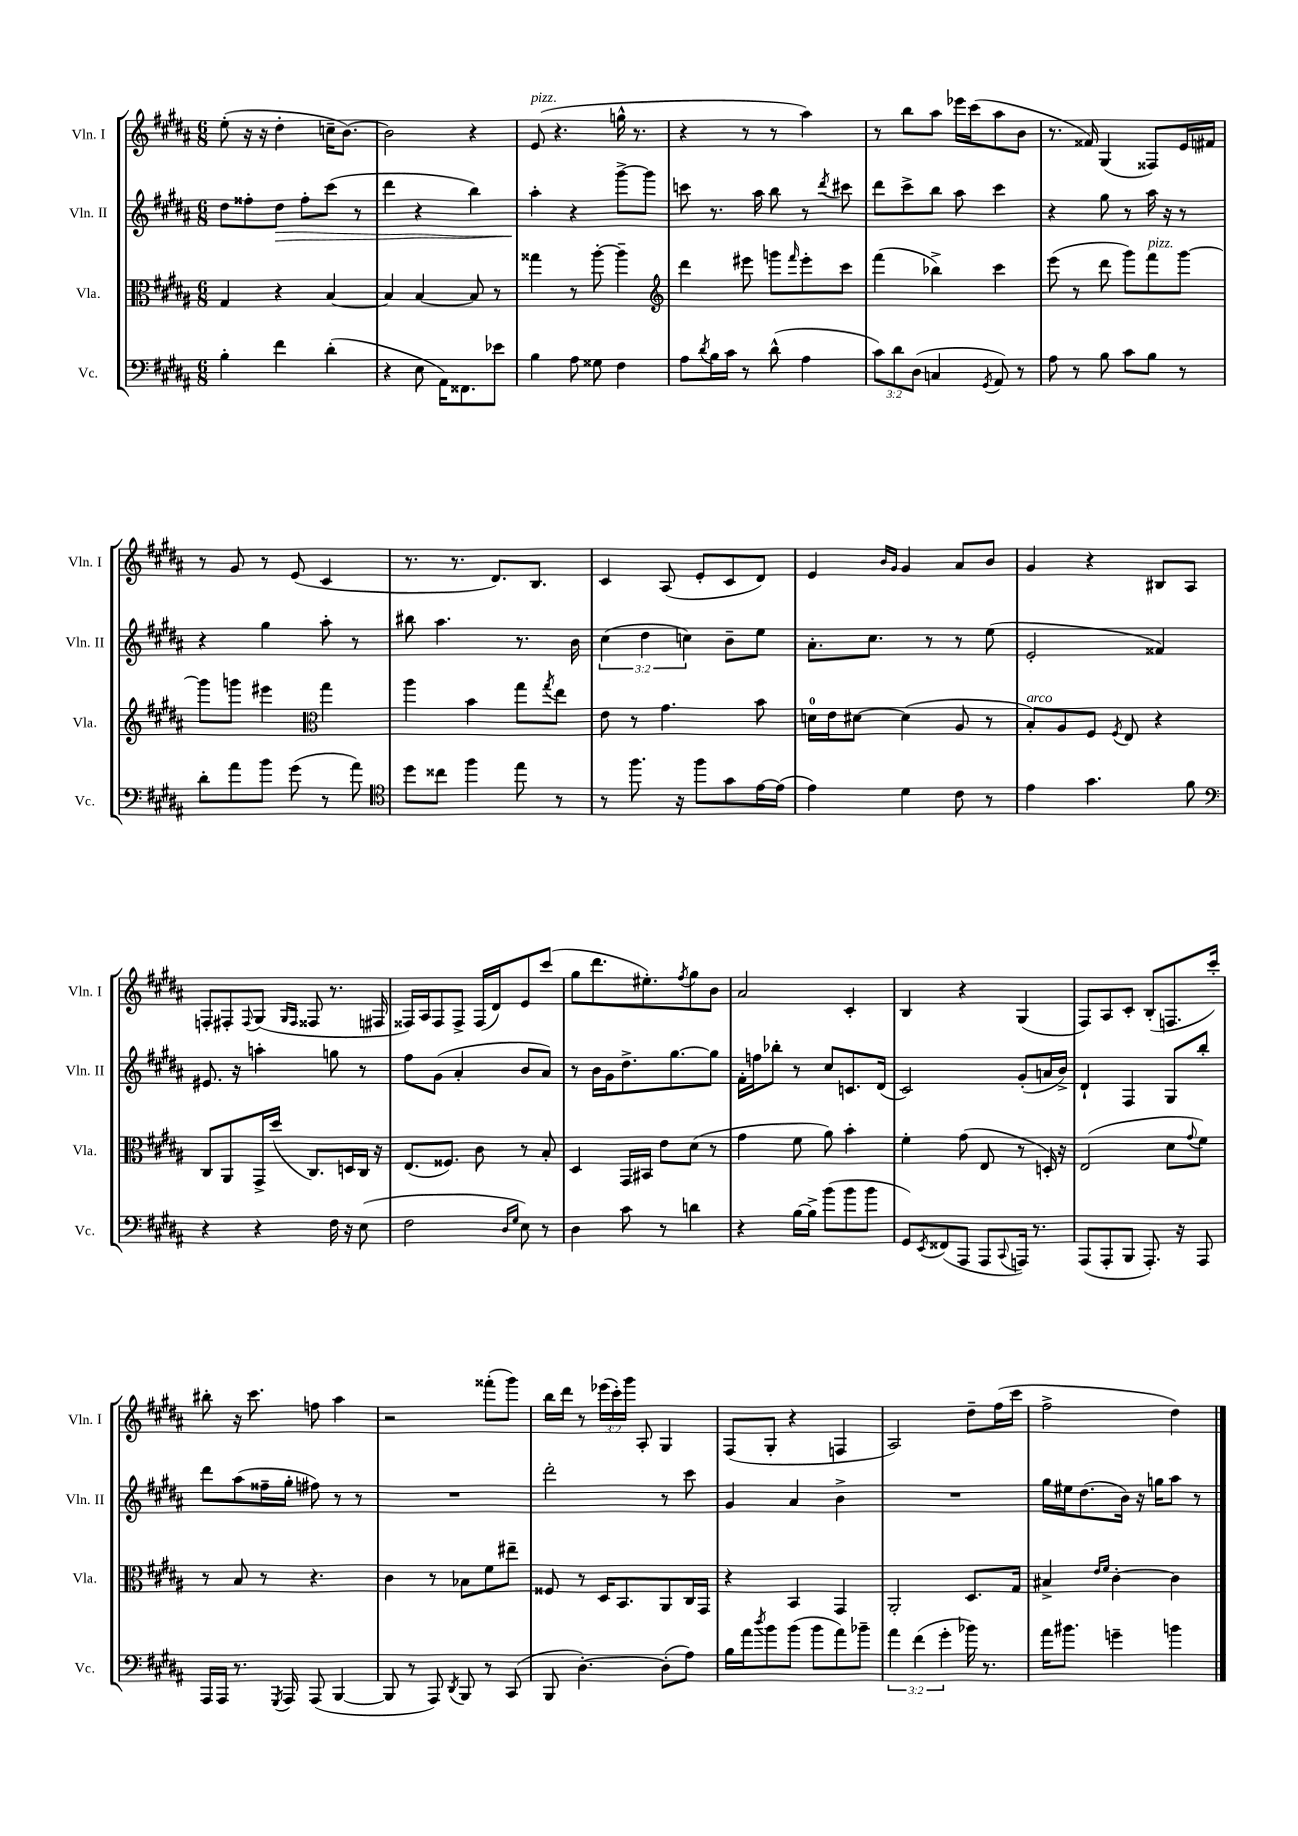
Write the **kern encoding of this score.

**kern	**kern	**kern	**kern
*staff4	*staff3	*staff2	*staff1
*clefF4	*clefC3	*clefG2	*clefG2
*k[f#c#g#d#a#]	*k[f#c#g#d#a#]	*k[f#c#g#d#a#]	*k[f#c#g#d#a#]
*M6/8	*M6/8	*M6/8	*M6/8
4B'	4G#	8dd#	(8ee'
.	.	8ff##'	16r
.	.	.	16r
4f#	4r	8dd#	4dd#'
.	.	8ff##'	.
(4d#'	[4B	(8ccc#	16cc~
.	.	.	[8.b)
.	.	8r	.
=	=	=	=
4r	4B]	4ddd#	2b]
8E	[4B	4r	.
16AA#)	.	.	.
8.FF##	.	.	.
.	8B]	4bb)	4r
8e-	8r	.	.
=	=	=	=
4B	4gg##	4aa#'	(8e
.	.	.	4.r
8A#	8r	4r	.
8G##	[8aa#'	.	.
4F#	4aa#~]	[8ggg#^	16gg^^
.	.	.	8.r
.	.	8ggg#]	.
=	=	=	=
*	*clefG2	*	*
8A#	4ddd#	8ccc	4r
8qd#	.	.	.
16B	.	8.r	.
16c#	.	.	.
8r	8eee#	.	8r
.	.	16aa#	.
(8d#^^	8ggg	8bb	8r
.	16qqfff#	.	.
4A#	8eee#'	8r	4aa#)
.	.	8qddd#	.
.	8ccc#	8ccc#	.
=	=	=	=
12c#)	(4fff#	8ddd#	8r
12d#	.	.	.
.	.	8ccc#^	8bb
(12D#	.	.	.
4C	4bb-^)	8bb	8aa#
.	.	8aa#	16eee-
.	.	.	(16ccc#
8qGG#	.	.	.
8AA#)	4ccc#	4ccc#	8aa#
8r	.	.	8b
=	=	=	=
8A#	(8eee	4r	8.r
8r	8r	.	.
.	.	.	16f##)
8B	8ddd#	8gg#	(4G#
8c#	8ggg#)	8r	.
8B	8fff#	16aa#	8F##)
.	.	16r	.
8r	[8ggg#	8r	16e
.	.	.	16f#
=	=	=	=
8d#'	8ggg#]	4r	8r
8a#	8ggg	.	8g#
8b	4eee#	4gg#	8r
(8g#	.	.	(8e
*	*clefC3	*	*
8r	4gg#	8aa#'	4c#
8a#)	.	8r	.
=	=	=	=
*clefC4	*	*	*
8dd#	4aa#	8bb#	8.r
8cc##	.	4.aa#	.
.	.	.	8.r
4ff#	4b	.	.
.	.	.	8.d#)
8ee	8gg#	8.r	.
.	.	.	8.B
.	8qgg#	.	.
8r	8ee	.	.
.	.	16b	.
=	=	=	=
8r	8e	(6cc#	4c#
8.ff#	8r	.	.
.	.	6dd#	.
.	4.g#	.	(8A#
16r	.	.	.
.	.	6cc)	.
8ff#	.	.	8e'
8g#	.	8b~	8c#
[16e	8b	8ee	8d#)
(16e]	.	.	.
=	=	=	=
4e)	16d	8.a#'	4e
.	16e	.	.
.	[8d#	.	.
.	.	8.cc#	.
.	.	.	16qqb
.	.	.	16qqg#
4d#	(4d#]	.	4g#
.	.	8r	.
8c#	8A#	8r	8a#
8r	8r	(8ee	8b
=	=	=	=
4e	8B')	2e'	4g#
.	8A#	.	.
4.g#	8F#	.	4r
.	8qF#	.	.
.	8E	.	.
.	4r	4f##)	8B#
8f#	.	.	8A#
=	=	=	=
*clefF4	*	*	*
4r	8C#	8.e#	8F'
.	8AA#	.	8F#'
.	.	16r	.
.	.	.	8qqF#
4r	16GG#^	4aa'	(8G#
.	(16dd#	.	.
.	.	.	16qqG#
.	.	.	16qqF#
.	8.C#)	.	8F##
16F#	.	8gg	8.r
16r	16D	.	.
(8E	16C#	8r	.
.	16r	.	16F#
=	=	=	=
2F#	(8.E	8ff#	16F##)
.	.	.	16A#
.	.	(8g#	8F##
.	8.F##)	.	.
.	.	4a#'	8F##^
.	8c#	.	(16F##
.	.	.	16d#)
16qqD#	.	.	.
16qqG#	.	.	.
8E)	8r	8b	8e
8r	8B'	8a#)	(8ccc#
=	=	=	=
4D#	4D#	8r	8gg#
.	.	16b	8.ddd#
.	.	16g#	.
8c#	16GG#	8.dd#^	.
.	16BB#	.	8.ee#')
8r	8e	.	.
.	.	[8.gg#	.
.	.	.	8qff#
4d	(8d#	.	8gg#
.	8r	8gg#]	8b
=	=	=	=
4r	4g#	16f#'	2a#
.	.	16ff	.
.	.	8bb-'	.
[16B	8f#	8r	.
16B^]	.	.	.
(8b	8a#)	8cc#	.
8b	4b'	8.c	4c#'
8b	.	.	.
.	.	(16d#	.
=	=	=	=
8GG#)	4f#'	2c#)	4B
8qEE	.	.	.
(8FF##	.	.	.
8AAA#	(8g#	.	4r
8AAA#	8E	.	.
8qqCC#	.	.	.
16AAA)	8r	(8g#'	(4G#
8.r	.	.	.
.	16D')	16a	.
.	16r	16b^)	.
=	=	=	=
(8AAA#	(2E	4d#`	8F#)
8AAA#'	.	.	8A#
8BBB	.	4F#	8c#'
8.AAA#')	.	.	(8B'
.	8d#	8G#	8.F
16r	.	.	.
.	8qqg#	.	.
8AAA#	8f#)	8bb'	.
.	.	.	16ccc#')
=	=	=	=
16AAA#	8r	8ddd#	8bb#'
16AAA#	.	.	.
8.r	8B	(8aa#	16r
.	.	.	8.ccc#
.	8r	16ff##~	.
8qGGG#	.	.	.
16AAA#	.	16gg#'	.
(8AAA#	4.r	8ff#)	8ff
[4BBB	.	8r	4aa#
.	.	8r	.
=	=	=	=
8BBB]	4c#	2.r	2r
8r	.	.	.
8AAA#)	8r	.	.
8qDD#	.	.	.
8BBB	8B-	.	.
8r	8f#	.	(8fff##'
(8CC#	8ee#~	.	8ggg#)
=	=	=	=
8BBB	8F##	2ddd#'	16bb
.	.	.	16ddd#
[4.D#')	8r	.	8r
.	16D#	.	(24eee-
.	.	.	24ccc#')
.	8.BB	.	.
.	.	.	24ggg#
.	.	.	8A#'
(8D#']	8AA#	8r	4G#
8A#)	16C#	8ccc#	.
.	16GG#	.	.
=	=	=	=
16B	4r	4g#	(8F#
16a#	.	.	.
8qdd#	.	.	.
8b	.	.	8G#'
(8b	4BB	4a#	4r
8b	.	.	.
8a#)	4GG#	4b^	4F
8b-~	.	.	.
=	=	=	=
6a#	2AA#'	2.r	2A#)
(6f#	.	.	.
6g#'	.	.	.
16b-)	8.D#	.	8dd#~
8.r	.	.	.
.	.	.	(16ff#
.	16G#	.	16ccc#
=	=	=	=
16a#	4B#^	16gg#	2ff#^
8.b#	.	16ee#	.
.	.	(8.dd#	.
.	16qqe	.	.
.	16qqf#	.	.
4g~	[4c#'	.	.
.	.	16b)	.
.	.	16r	.
.	.	16gg	.
4b	4c#]	8aa#	4dd#)
.	.	8r	.
==	==	==	==
*-	*-	*-	*-
